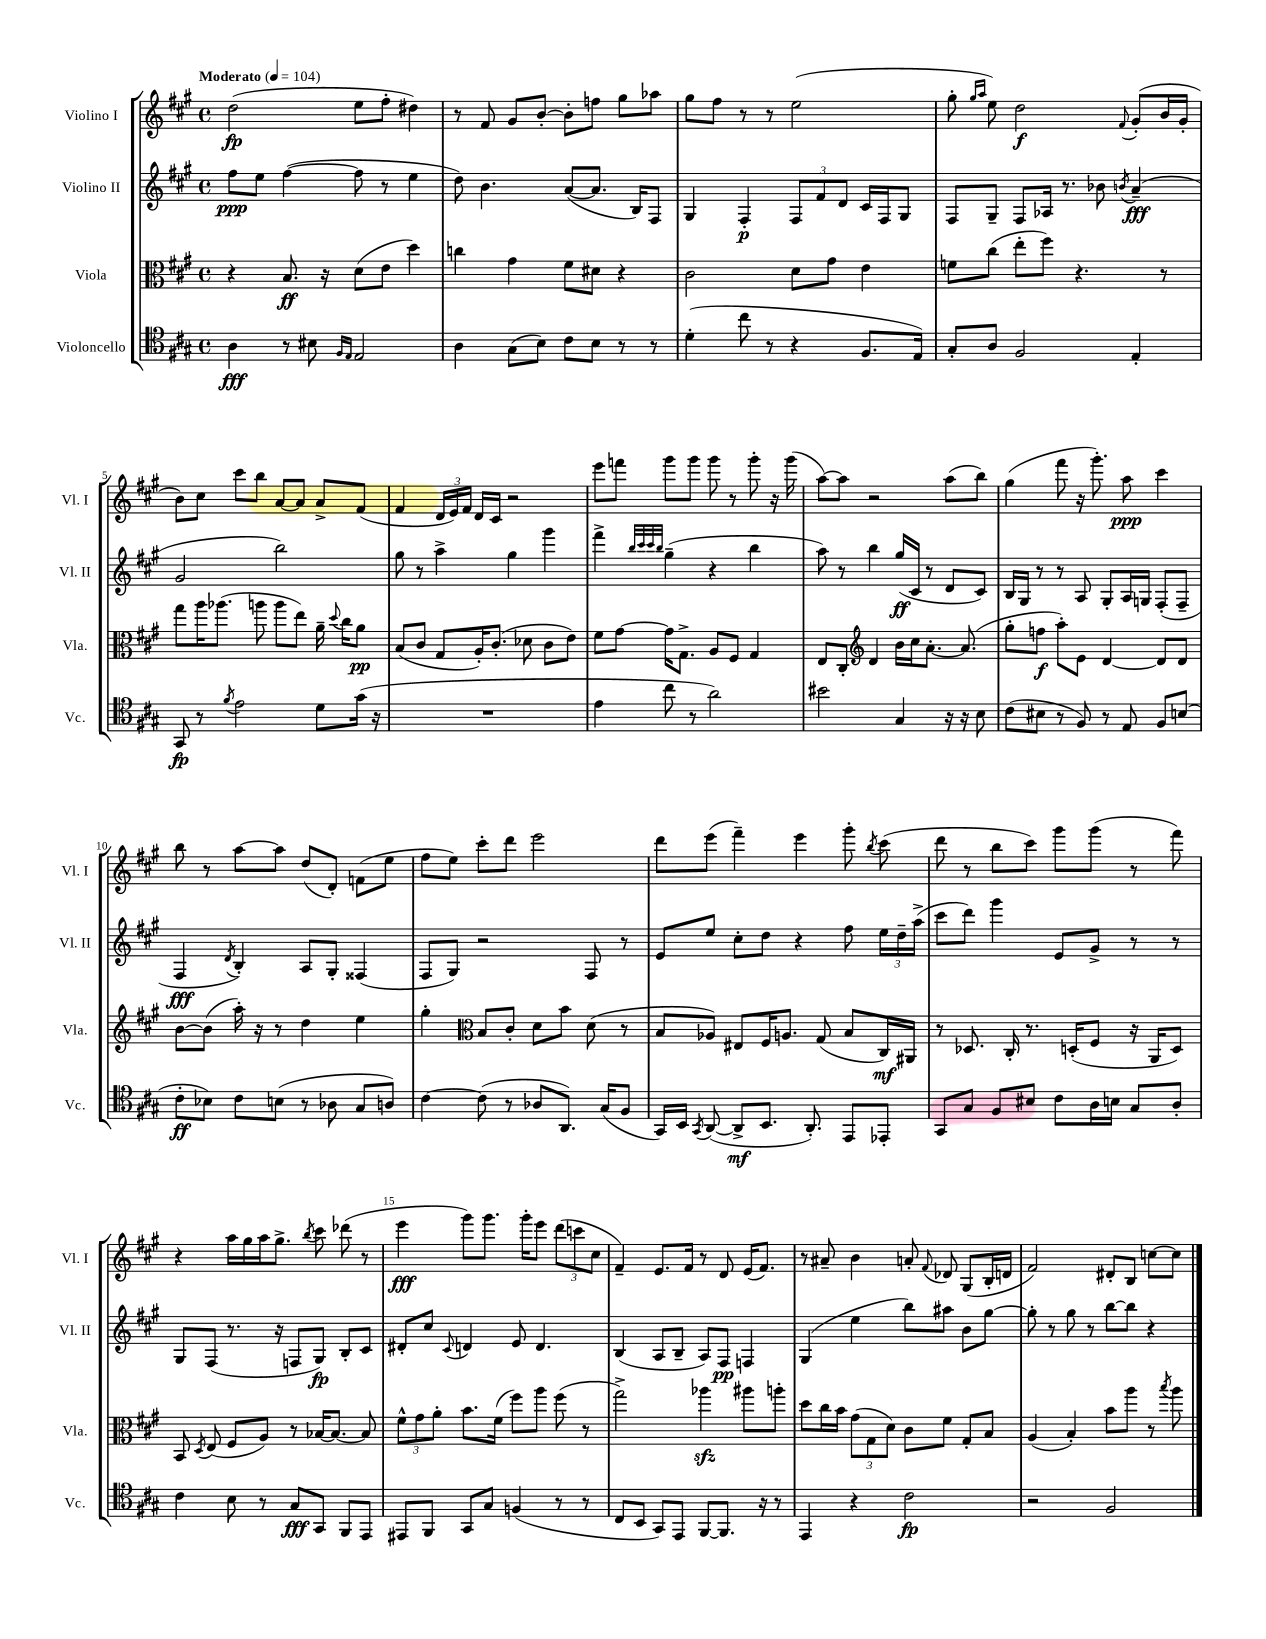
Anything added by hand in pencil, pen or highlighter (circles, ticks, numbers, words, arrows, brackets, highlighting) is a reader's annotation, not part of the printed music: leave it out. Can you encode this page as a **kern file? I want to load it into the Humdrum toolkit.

**kern	**kern	**kern	**kern
*staff4	*staff3	*staff2	*staff1
*clefC4	*clefC3	*clefG2	*clefG2
*k[f#c#g#]	*k[f#c#g#]	*k[f#c#g#]	*k[f#c#g#]
*M4/4	*M4/4	*M4/4	*M4/4
*met(c)	*met(c)	*met(c)	*met(c)
*MM104	*MM104	*MM104	*MM104
4A\	4r	8ff#\L	(2dd\
.	.	8ee\J	.
8r	8.B/	([4ff#\	.
8B#\	.	.	.
.	16r	.	.
16qqF#/LL	.	.	.
16qqE/JJ	.	.	.
2E/	(8d\L	8ff#\]	8ee\L
.	8e\J	8r	8ff#'\J
.	4dd\)	4ee\	4dd#\)
=	=	=	=
4A\	4cc\	8dd\)	8r
.	.	4.b\	8f#/
(8G#\L	4g#\	.	8g#/L
8B\J)	.	.	[8b'/J
8c#\L	8f#\L	([8a/L	8b'\]L
8B\J	8d#\J	8.a/]J	8ff\J
8r	4r	.	8gg#\L
.	.	16B/LK)	.
8r	.	8F#/J	8aa-\J
=	=	=	=
(4d'\	2c#\	4G#/	8gg#\L
.	.	.	8ff#\J
8cc#\	.	4F#'/	8r
8r	.	.	8r
4r	8d\L	12F#/L	(2ee\
.	.	12f#/	.
.	8g#\J	.	.
.	.	12d/J	.
8.F#/L	4e\	16c#/LL	.
.	.	16F#/J	.
.	.	8G#/J	.
16E/Jk)	.	.	.
=	=	=	=
8G#'/L	8f\L	8F#/L	8gg#'\
.	.	.	16qqgg#/LL
.	.	.	16qqaa/JJ
8A/J	(8cc#\J	8G#~/J	8ee\)
2F#/	8ee'\L	8F#/L	2dd\
.	8ff#\J)	16A-/Jk	.
.	.	8.r	.
.	4.r	.	.
.	.	8b-\	.
.	.	8qb/	8qqf#/
4E'/	.	(4a~/	(8g#'/L
.	8r	.	16b/L
.	.	.	16g#'/JJ
=	=	=	=
8GG#/	8gg#\L	2g#/	8b\L)
8r	16aa\K	.	8cc#\J
.	(8.aa-\J	.	.
8qf#/	.	.	.
2e\	.	.	8ccc#\L
.	8aa\	.	8bb\J
.	8aa\L	2bb\)	[8a/L
.	8ee\J)	.	8a/]J
8d\L	16a~\	.	8a^/L
.	8qqdd/	.	.
.	16cc#\LK	.	.
(16g#\Jk	8a\J	.	(8f#/J
16r	.	.	.
=	=	=	=
1r	(8B/L	8gg#\	4f#/
.	8c#/J	8r	.
.	8G#/L	4aa^\	24d/LL
.	.	.	24e/)
.	.	.	24f#/JJ
.	16A'/K)	.	16d/LL
.	(8.c#'/J	.	16c#/JJ
.	.	4gg#\	2r
.	8d-\	.	.
.	8c#\L	4ggg#\	.
.	8e\J)	.	.
=	=	=	=
4e\	8f#\L	4fff#^\	8eee\L
.	[8g#\J	.	8fff\J
.	.	32qqbb/LLL	.
.	.	32qqccc#/	.
.	.	32qqccc#/	.
.	.	32qqbb/JJJ	.
8cc#\	16g#\]LK	(4gg#~\	8ggg#\L
.	8.G#^\J	.	.
8r	.	.	8ggg#\J
2a\)	8A/L	4r	8ggg#\
.	8F#/J	.	8r
.	4G#/	4bb\	8ggg#'\
.	.	.	16r
.	.	.	(16ggg#\
=	=	=	=
2b#\	8E/L	8aa\)	[8aa\L)
.	8C#'/J	8r	8aa\]J
*	*clefG2	*	*
.	4d/	4bb\	2r
4G#/	16b\LL	(16gg#/LL	.
.	16cc#\J	16c#/JJ	.
.	[8.a'\J	8r	.
16r	.	8d/L	(8aa\L
16r	(8.a/]	.	.
8B\	.	8c#/J)	8bb\J)
=	=	=	=
(8c#\L	8gg#'\L	16B/LL	(4gg#\
.	.	16G#/JJ	.
8B#\J	8ff\J	8r	.
8r	8aa'\L)	8r	8fff#\
8F#/)	8e\J	8A/	16r
.	.	.	8.ggg#'\)
8r	[4d/	8G#'/L	.
8E/	.	16A/L	8aa\
.	.	16G/JJ	.
8F#/L	8d/]L	(8F#'/L	4ccc#\
(8B/J	8d/J	8F#~/J	.
=	=	=	=
8c#'\L	[8b\L	4F#/	8bb\
8B-\J)	(8b\]J	.	8r
.	.	8qd/	.
8c#\L	16aa'\)	4B'/)	[8aa\L
.	16r	.	.
(8B\J	8r	.	8aa\]J
8r	4dd\	8A/L	(8dd/L
8A-\	.	8G#'/J	8d'/J)
8G#/L	4ee\	(4F##/	(8f\L
8A/J)	.	.	8ee\J
=	=	=	=
[4c#\	4gg#'\	8F#/L	8ff#\L
.	.	8G#/J)	8ee\J)
*	*clefC3	*	*
(8c#\]	8B/L	2r	8ccc#'\L
8r	8c#'/J	.	8ddd\J
8A-/L	8d\L	.	2eee\
8.AA/J)	8b\J	.	.
.	(8d\	8F#/	.
(16G#/LK	.	.	.
8F#/J	8r	8r	.
=	=	=	=
16GG#/LL)	8B/L	8e/L	8ddd\L
16BB/JJ	.	.	.
8qGG#/	.	.	.
([8AA/	8A-/J)	8ee/J	(8eee\J
8AA^/]L	8E#/L	8cc#'\L	4fff#~\)
8.BB/J	16F#/K	8dd\J	.
.	8.A/J	.	.
.	.	4r	4eee\
8.AA'/)	.	.	.
.	(8G#/	.	.
8EE/L	8B/L	8ff#\	8ggg#'\
.	.	.	8qbb/
8EE-'/J	16C#/L)	24ee\LL	(8ccc#\
.	.	24dd~\	.
.	16AA#/JJ	.	.
.	.	(24aa^\JJ	.
=	=	=	=
8GG#/L	8r	8ccc#\L	8ddd\
8G#/J	8.D-/	8ddd\J)	8r
8F#/L	.	4ggg#\	8bb\L
.	16C#'/	.	.
8B#/J	8.r	.	8ccc#\J)
8c#\L	.	8e/L	8ggg#\L
.	(16D'/LK	.	.
16A\L	8F#/J	8g#^/J	(8ggg#\J
16B\JJ	.	.	.
8G#/L	16r	8r	8r
.	16AA/LK	.	.
8A'/J	8D/J)	8r	8fff#\)
=	=	=	=
4c#\	8BB/	8G#/L	4r
.	8qD/	.	.
.	(8E/	(8F#/J	.
8B\	8F#/L	8.r	16aa\LL
.	.	.	16gg#\
8r	8A/J)	.	16aa\J
.	.	16r	8.gg#^\J
8G#/L	8r	8F/L	.
.	.	.	8qbb/
8GG#/J	[16B-/LK	8G#/J)	8ccc#\
.	8.B-/_J	.	.
8FF#/L	.	8B'/L	(8ddd-\
8EE/J	8B-/]	8c#/J	8r
=	=	=	=
8EE#/L	12f#^^\L	8d#'/L	4eee\
.	12g#\	.	.
8FF#/J	.	8cc#/J	.
.	12a'\J	.	.
.	.	8qqc#/	.
8GG#/L	8.b\L	4d/	8ggg#\L)
8G#/J	.	.	8.ggg#\J
.	(16f#\Jk	.	.
(4F/	8ff#\L)	8e/	.
.	.	.	16ggg#'\LK
.	8aa\J	4.d/	8eee\J
8r	(8ff#\	.	(12ddd\L
.	.	.	12ccc\
8r	8r	.	.
.	.	.	12cc#\J
=	=	=	=
8C#/L	2gg#^\)	(4B/	4f#~/)
8BB/J	.	.	.
8GG#/L)	.	8A/L	8.e/L
8EE/J	.	8B~/J	.
.	.	.	16f#/Jk
[8FF#/L	4aa-\	8A/L)	8r
8.FF#/]J	.	8F#/J	8d/
.	8aa#\L	4F/	(16e/LK
16r	.	.	8.f#/J)
8r	8aa'\J	.	.
=	=	=	=
4EE/	8dd\L	(4G#/	8r
.	16cc#\L	.	8a#~/
.	16b\JJ	.	.
4r	(12g#\L	4ee\	4b\
.	12G#\	.	.
.	12d\J)	.	.
2c#\	8c#\L	8bb\L)	8a'/
.	.	.	8qqf#/
.	8f#\J	8aa#\J	8d-/
.	8G#'/L	8b\L	(8G#/L
.	8B/J	[8gg#\J	16B'/L
.	.	.	16d/JJ
=	=	=	=
2r	(4A/	8gg#'\]	2f#/)
.	.	8r	.
.	4B'/)	8gg#\	.
.	.	8r	.
2F#/	8b\L	[8bb\L	8d#'/L
.	8aa\J	8bb\]J	8B/J
.	8r	4r	[8cc\L
.	8qbb/	.	.
.	8aa\	.	8cc\]J
==	==	==	==
*-	*-	*-	*-
